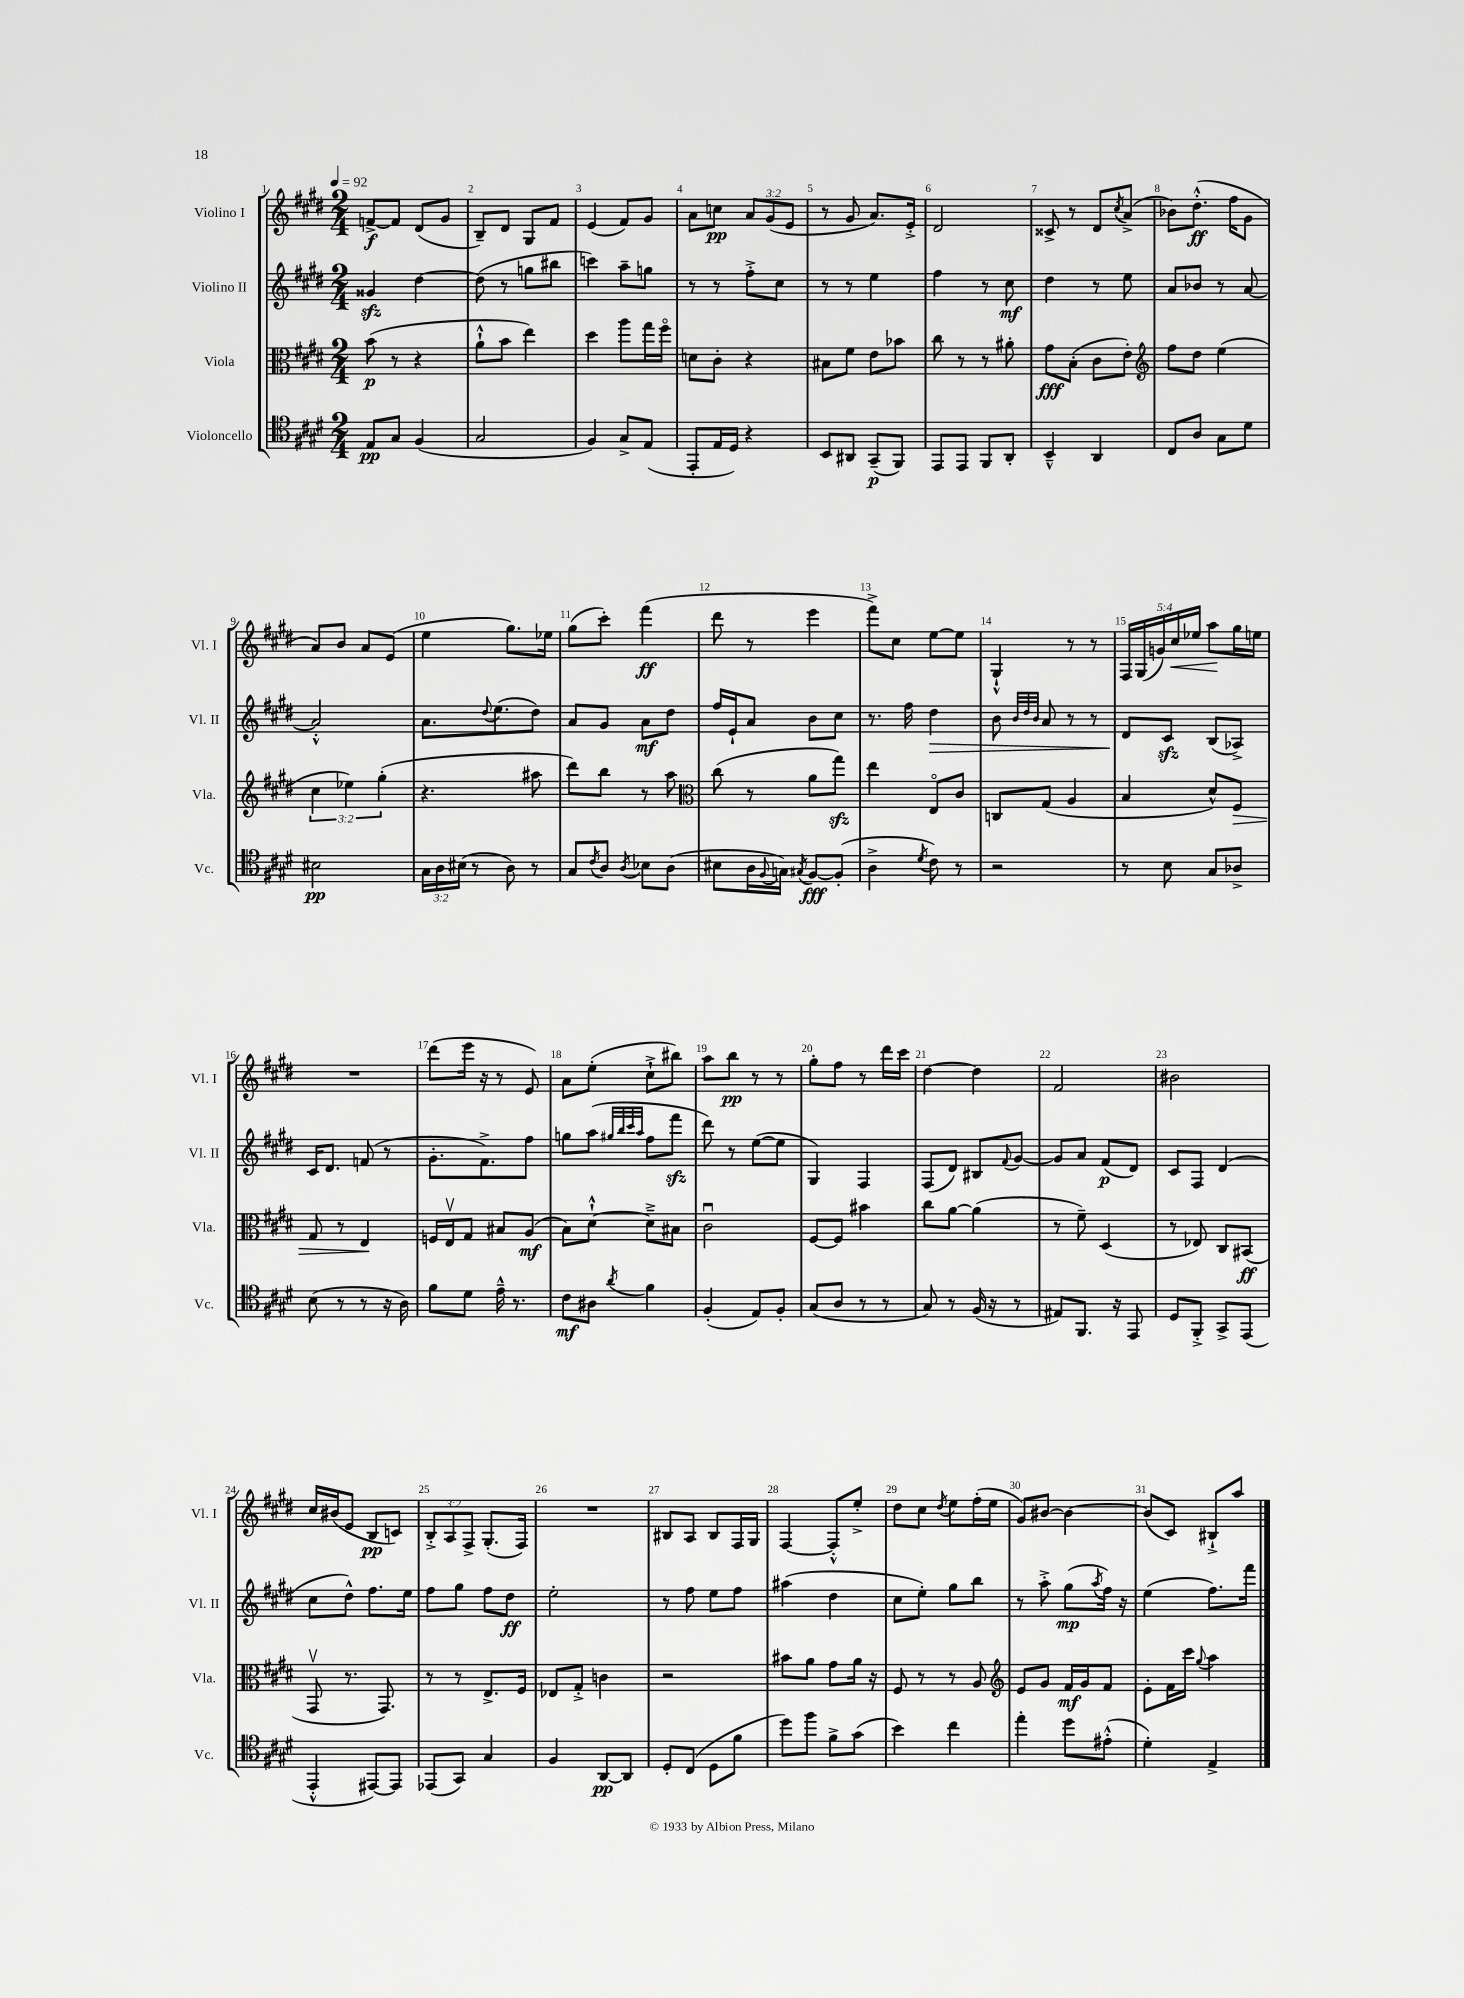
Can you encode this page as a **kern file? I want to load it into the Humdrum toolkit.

**kern	**dynam	**kern	**dynam	**kern	**dynam	**kern	**dynam
*part4	*part4	*part3	*part3	*part2	*part2	*part1	*part1
*staff4	*staff4	*staff3	*staff3	*staff2	*staff2	*staff1	*staff1
*I"Violoncello	*	*I"Viola	*	*I"Violino II	*	*I"Violino I	*
*I'Vc.	*	*I'Vla.	*	*I'Vl. II	*	*I'Vl. I	*
*clefC4	*	*clefC3	*	*clefG2	*	*clefG2	*
*k[f#c#g#d#]	*	*k[f#c#g#d#]	*	*k[f#c#g#d#]	*	*k[f#c#g#d#]	*
*M2/4	*	*M2/4	*	*M2/4	*	*M2/4	*
*MM92	*	*MM92	*	*MM92	*	*MM92	*
=1	=1	=1	=1	=1	=1	=1	=1
8E/L	pp	(8b\	p	4g##Xzz/	.	[8fn^/L	f
8G#/J	.	8r	.	.	.	8f/J]	.
(4F#/	.	4r	.	[4dd#\	.	(8d#/L	.
.	.	.	.	.	.	8g#/J	.
=2	=2	=2	=2	=2	=2	=2	=2
2G#/	.	8a`^^\L	.	(8dd#\]	.	8B~/L)	.
.	.	8b\J	.	8r	.	8d#/J	.
.	.	4ee\)	.	8ggn\L	.	8G#/L	.
.	.	.	.	8bb#X\J	.	8f#/J	.
=3	=3	=3	=3	=3	=3	=3	=3
4F#/)	.	4dd#\	.	4cccn\)	.	(4e/	.
8G#^/L	.	8aa\L	.	8aa~\L	.	8f#/L)	.
(8E/J	.	16gg#\L	.	8ggn\J	.	8g#/J	.
.	.	16ff#\JJ	.	.	.	.	.
=4	=4	=4	=4	=4	=4	=4	=4
8EE'/L	.	8dn\L	.	8r	.	8a\L	.
16E/L	.	8c#'\J	.	8r	.	8ccn\J	pp
16D#/JJ)	.	.	.	.	.	.	.
4r	.	4r	.	8ff#'^\L	.	12a/L	.
.	.	.	.	.	.	(12g#/	.
.	.	.	.	8cc#\J	.	.	.
.	.	.	.	.	.	12e/J	.
=5	=5	=5	=5	=5	=5	=5	=5
8BB/L	.	8B#X\L	.	8r	.	8r	.
8AA#X/J	.	8f#\J	.	8r	.	8g#/	.
(8GG#~/L	p	8e\L	.	4ee\	.	8.a/L)	.
8FF#/J)	.	8b-X\J	.	.	.	.	.
.	.	.	.	.	.	16e'^/Jk	.
=6	=6	=6	=6	=6	=6	=6	=6
8EE/L	.	8cc#\	.	4ff#\	.	2d#/	.
8EE/J	.	8r	.	.	.	.	.
8FF#/L	.	8r	.	8r	.	.	.
8AA'/J	.	8a#X'\	.	8cc#\	mf	.	.
=7	=7	=7	=7	=7	=7	=7	=7
4BB~^^/	.	8g#\L	fff	4dd#\	.	8c##X^/	.
.	.	(8B'\J	.	.	.	8r	.
4AA/	.	8c#\L	.	8r	.	8d#/L	.
.	.	.	.	.	.	8qcc#/	.
.	.	8e'\J)	.	8ee\	.	(8a^/J	.
=8	=8	=8	=8	=8	=8	=8	=8
*	*	*clefG2	*	*	*	*	*
8C#/L	.	8ff#\L	.	8a/L	.	8b-X\L)	.
8A/J	.	8dd#\J	.	8b-X/J	.	(8.dd#'^^\J	ff
8G#\L	.	(4ee\	.	8r	.	.	.
.	.	.	.	.	.	16ff#\KL	.
8d#\J	.	.	.	[8a/	.	8g#\J	.
!!LO:LB:g=z
=9	=9	=9	=9	=9	=9	=9	=9
2B#X\	pp	6cc#\	.	2a'^^/]	.	8a/L)	.
.	.	.	.	.	.	8b/J	.
.	.	6ee-X\)	.	.	.	.	.
.	.	.	.	.	.	8a/L	.
.	.	(6gg#'\	.	.	.	.	.
.	.	.	.	.	.	(8e/J	.
=10	=10	=10	=10	=10	=10	=10	=10
24G#\LL	.	4.r	.	8.a\L	.	4ee\	.
24A\	.	.	.	.	.	.	.
(24B#X\JJ	.	.	.	.	.	.	.
8r	.	.	.	.	.	.	.
.	.	.	.	8qqdd#/	.	.	.
.	.	.	.	(8.ee\	.	.	.
8A\)	.	.	.	.	.	8.gg#\L)	.
8r	.	8aa#X\	.	8dd#\J)	.	.	.
.	.	.	.	.	.	16ee-X\Jk	.
=11	=11	=11	=11	=11	=11	=11	=11
8G#/L	.	8ddd#\L)	.	8a/L	.	(8gg#\L	.
8qc#/	.	.	.	.	.	.	.
8A/J	.	8bb\J	.	8g#/J	.	8ccc#'\J)	.
8qA/	.	.	.	.	.	.	.
8B-X\L	.	8r	.	8a\L	mf	(4fff#\	ff
(8A\J	.	8aa\	.	8dd#\J	.	.	.
=12	=12	=12	=12	=12	=12	=12	=12
*	*	*clefC3	*	*	*	*	*
8B#X\L	.	(8cc#\	.	16ff#/LL	.	8ddd#\	.
.	.	.	.	16e`/J	.	.	.
16A\L	.	8r	.	8a/J	.	8r	.
8qqF#/	.	.	.	.	.	.	.
16Gn\JJ)	.	.	.	.	.	.	.
8qG#X/	.	.	.	.	.	.	.
[8F#/L	fff	8a\L	.	8b\L	.	4eee\	.
(8F#'/J]	.	8gg#zz\J)	.	8cc#\J	.	.	.
=13	=13	=13	=13	=13	=13	=13	=13
4A^\	.	4ee\	.	8.r	.	8fff#^\L)	.
.	.	.	.	.	.	8cc#\J	.
.	.	.	.	16ff#\	.	.	.
8qd#/	.	.	.	.	.	.	.
!	!	!	!	!	!LO:HP:b	!	!
8c#\)	.	8E/L	.	4dd#\	>	[8ee\L	.
8r	.	8c#/J	.	.	.	8ee\J]	.
=14	=14	=14	=14	=14	=14	=14	=14
2r	.	8Cn/L	.	8b\	.	4G#`^^/	.
.	.	.	.	32qqb/LLL	.	.	.
.	.	.	.	32qqdd#/	.	.	.
.	.	.	.	32qqb/JJJ	.	.	.
.	.	(8G#/J	.	8a/	.	.	.
.	.	4A/	.	8r	.	8r	.
.	.	.	.	8r	.	8r	.
=15	=15	=15	=15	=15	=15	=15	=15
8r	.	4B/	.	8d#/L	.	20F#/LL	.
.	.	.	.	.	.	(20G#/	.
.	.	.	.	.	.	20gn/)	.
8B\	.	.	.	8c#zz/J	]	.	.
!	!	!	!	!	!	!	!LO:HP:b
.	.	.	.	.	.	20cc#/	<
.	.	.	.	.	.	20ee-X/JJ	.
8G#/L	.	8d#^^/L)	.	(8B/L	.	8aa\L	.
!	!	!	!LO:HP:b	!	!	!	!
8A-X^/J	.	8F#/J	>	8A-X^/J)	.	16gg#\L	[
.	.	.	.	.	.	16een\JJ	.
!!LO:LB:g=z
=16	=16	=16	=16	=16	=16	=16	=16
(8B\	.	8G#/	.	16c#/KL	.	2r	.
.	.	.	.	8.d#/J	.	.	.
8r	.	8r	.	.	.	.	.
8r	.	4E/	.	(8fn/	.	.	.
16r	.	.	.	8r	.	.	.
16A\)	.	.	.	.	.	.	.
.	.	.	]	.	.	.	.
=17	=17	=17	=17	=17	=17	=17	=17
8f#\L	.	16Fn/LL	.	8.g#'\L	.	(8ddd#\L	.
.	.	16Ev/J	.	.	.	.	.
8d#\J	.	8G#/J	.	.	.	16eee\Jk	.
.	.	.	.	8.f#^\)	.	16r	.
16e~^^\	.	8B#X/L	.	.	.	8r	.
8.r	.	.	.	.	.	.	.
.	.	(8A/J	mf	8ff#\J	.	8e/)	.
=18	=18	=18	=18	=18	=18	=18	=18
8c#\L	mf	8B\L)	.	8ggn\L	.	8a\L	.
8A#X\J	.	[8d#`^^\J	.	(8aa\J	.	(8ee'\J	.
.	.	.	.	32qqgg#X/LLL	.	.	.
.	.	.	.	32qqbb/	.	.	.
.	.	.	.	32qqccc#/	.	.	.
8qa/	.	.	.	32qqaa/JJJ	.	.	.
4f#\	.	8d#~^\L]	.	8ff#\L	.	8cc#`^\L	.
.	.	8B#X\J	.	8fff#zz\J	.	8bb#X\J)	.
=19	=19	=19	=19	=19	=19	=19	=19
(4F#'/	.	2c#u\	.	8ddd#\)	.	8aa\L	.
.	.	.	.	8r	.	8bb\J	pp
8E/L)	.	.	.	([8ee\L	.	8r	.
8F#'/J	.	.	.	8ee\J]	.	8r	.
=20	=20	=20	=20	=20	=20	=20	=20
(8G#/L	.	[8F#/L	.	4G#/)	.	8gg#'\L	.
8A/J	.	8F#/J]	.	.	.	8ff#\J	.
8r	.	4b#X\	.	4F#/	.	8r	.
8r	.	.	.	.	.	16ddd#\LL	.
.	.	.	.	.	.	16ccc#\JJ	.
=21	=21	=21	=21	=21	=21	=21	=21
8G#/)	.	8cc#\L	.	(8F#/L	.	[4dd#\	.
8r	.	[8a\J	.	8d#/J)	.	.	.
(16F#/	.	(4a\]	.	8B#X/L	.	4dd#\]	.
16r	.	.	.	.	.	.	.
.	.	.	.	8qqf#/	.	.	.
8r	.	.	.	[8g#/J	.	.	.
=22	=22	=22	=22	=22	=22	=22	=22
8E#X/L)	.	8r	.	8g#/L]	.	2f#/	.
8.FF#/J	.	8f#~\)	.	8a/J	.	.	.
.	.	(4D#/	.	(8f#/L	p	.	.
16r	.	.	.	.	.	.	.
8EE/	.	.	.	8d#/J)	.	.	.
=23	=23	=23	=23	=23	=23	=23	=23
8D#/L	.	8r	.	8c#/L	.	2b#X\	.
8FF#'^/J	.	8E-X/)	.	8F#/J	.	.	.
8GG#^/L	.	8C#/L	.	(4d#/	.	.	.
(8EE/J	.	(8BB#X/J	ff	.	.	.	.
!!LO:LB:g=z
=24	=24	=24	=24	=24	=24	=24	=24
4EE'^^/	.	8GG#v/	.	8cc#\L	.	16cc#/LL	.
.	.	.	.	.	.	(16b#X/J	.
.	.	8.r	.	8dd#^^\J)	.	8e/J	.
[8EE#X/L)	.	.	.	8.ff#\L	.	8B/L	pp
.	.	8.GG#/)	.	.	.	.	.
8EE#/J]	.	.	.	.	.	8cn/J)	.
.	.	.	.	16ee\Jk	.	.	.
=25	=25	=25	=25	=25	=25	=25	=25
(8EE-X/L	.	8r	.	8ff#\L	.	12B'^/L	.
.	.	.	.	.	.	12A/	.
8GG#/J)	.	8r	.	8gg#\J	.	.	.
.	.	.	.	.	.	12F#^/J	.
4G#/	.	8.E^/L	.	8ff#\L	.	(8.G#'/L	.
.	.	.	.	8dd#\J	ff	.	.
.	.	16F#/Jk	.	.	.	16F#/Jk)	.
=26	=26	=26	=26	=26	=26	=26	=26
4F#/	.	8E-X/L	.	2ee'\	.	2r	.
.	.	8G#'^/J	.	.	.	.	.
[8AA/L	pp	4cn\	.	.	.	.	.
8AA/J]	.	.	.	.	.	.	.
=27	=27	=27	=27	=27	=27	=27	=27
8D#'/L	.	2r	.	8r	.	8B#X/L	.
(8C#/J	.	.	.	8ff#\	.	8A/J	.
8D#\L	.	.	.	8ee\L	.	8B#/L	.
8f#\J	.	.	.	8ff#\J	.	16F#/L	.
.	.	.	.	.	.	16G#/JJ	.
=28	=28	=28	=28	=28	=28	=28	=28
8dd#\L)	.	8b#X\L	.	(4aa#X\	.	[4F#/	.
8ff#\J	.	8a\J	.	.	.	.	.
8f#^\L	.	8g#\L	.	4dd#\	.	8F#'^^/L]	.
(8g#\J	.	16a\Jk	.	.	.	8ee'^/J	.
.	.	16r	.	.	.	.	.
=29	=29	=29	=29	=29	=29	=29	=29
4b\)	.	8F#/	.	8cc#\L	.	8dd#\L	.
.	.	8r	.	8ee'\J)	.	8cc#\J	.
.	.	.	.	.	.	8qdd#/	.
4cc#\	.	8r	.	8gg#\L	.	8ee\L	.
.	.	8A/	.	8bb\J	.	(16ff#'\L	.
.	.	.	.	.	.	16ee\JJ	.
=30	=30	=30	=30	=30	=30	=30	=30
*	*	*clefG2	*	*	*	*	*
4ee'\	.	8e/L	.	8r	.	8g#/L)	.
.	.	8g#/J	.	8aa'^\	.	[8b#X/J	.
8dd#\L	.	16f#/LL	mf	(8gg#\L	mp	4b#\_	.
.	.	16g#/J	.	.	.	.	.
.	.	.	.	8qaa/	.	.	.
(8e#X'^^\J	.	8f#/J	.	16ff#\Jk)	.	.	.
.	.	.	.	16r	.	.	.
=31	=31	=31	=31	=31	=31	=31	=31
4d#'\)	.	8e'\L	.	(4ee\	.	(8b#/L]	.
.	.	16f#\L	.	.	.	8c#/J)	.
.	.	16ccc#\JJ	.	.	.	.	.
.	.	8qqgg#/	.	.	.	.	.
4E^/	.	4aa\	.	8.ff#\L)	.	8B#X`^/L	.
.	.	.	.	.	.	8aa/J	.
.	.	.	.	16fff#\Jk	.	.	.
==	==	==	==	==	==	==	==
*-	*-	*-	*-	*-	*-	*-	*-
